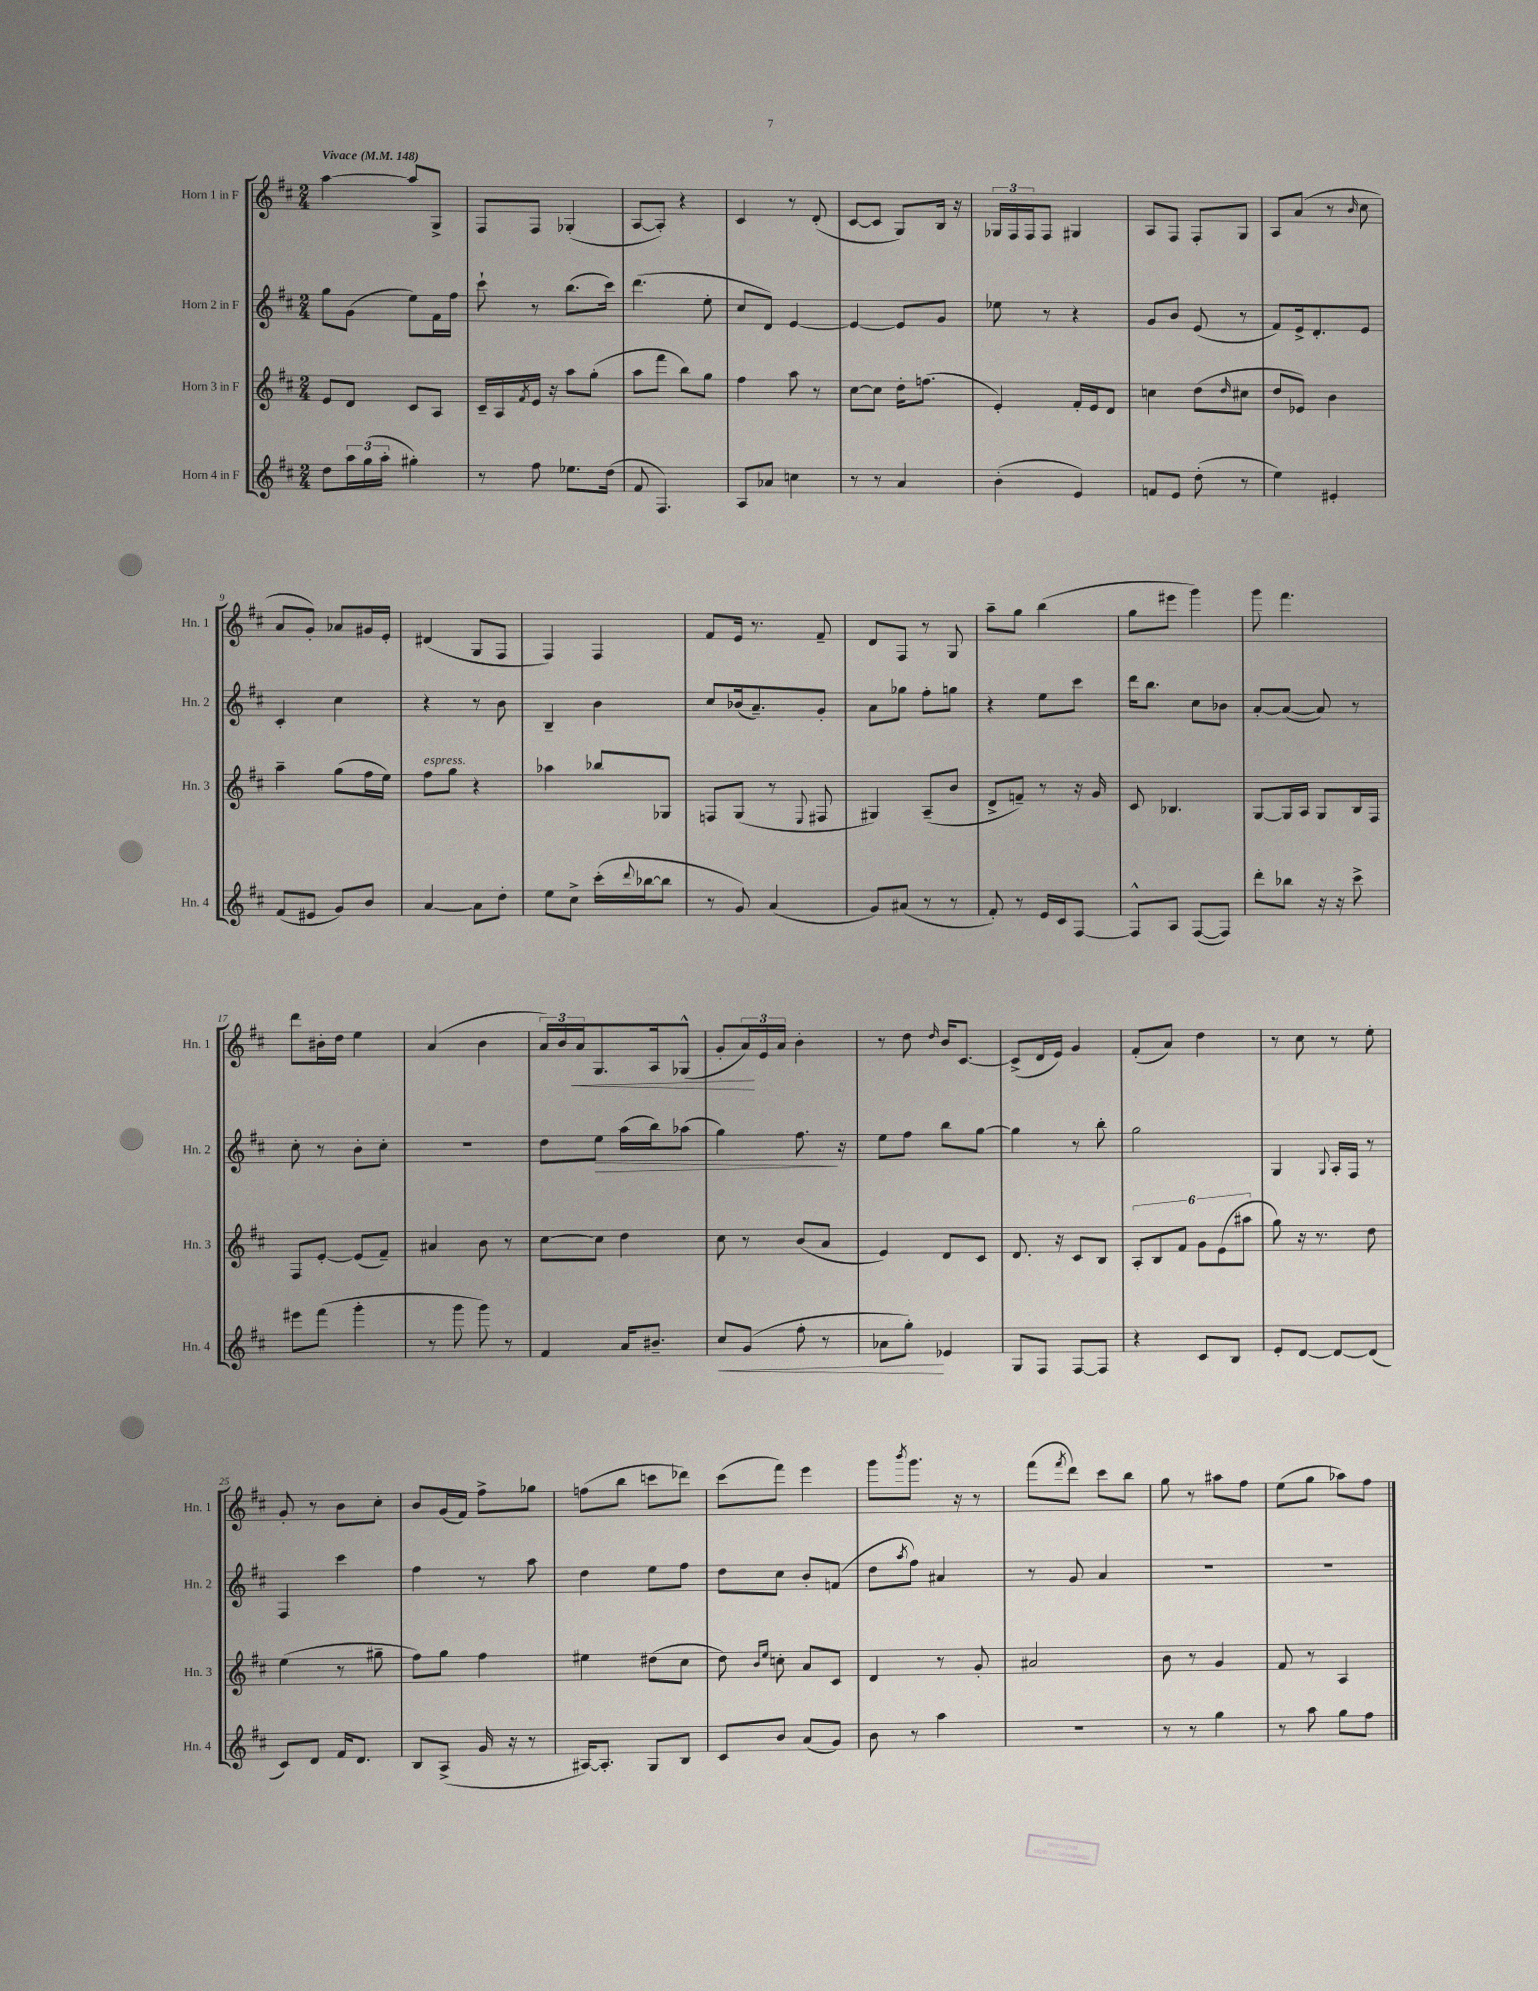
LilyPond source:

<<
\new StaffGroup <<
\new Staff = "s0" \with { instrumentName = "Horn 1 in F" shortInstrumentName = "Hn. 1" } {
    \clef treble \key d \major \numericTimeSignature \time 2/4 \tempo "Vivace" 4 = 148
    a''4~ a''8 g8-> |
    fis8 fis8 ges4-.( |
    a8~ a8-.) r4 |
    cis'4 r8 d'8-.( |
    cis'8~ cis'8 g8) b16 r16 |
    \tuplet 3/2 { ges16 fis16 fis16 } fis8 gis4 |
    a8 fis8 fis8-. g8 |
    a8 a'8( r8 \grace { b'16 } cis''8 |
    a'8 g'8-.) aes'8 gis'16 e'16-. |
    dis'4( g8 fis8 |
    fis4) fis4 |
    fis'8 e'16 r8. fis'8-- |
    d'8 fis8 r8 g8 |
    a''8-- g''8 b''4( |
    g''8 eis'''8 g'''4) |
    g'''8 fis'''4. |
    d'''8 bis'16-. d''16 e''4 |
    a'4( b'4 |
    \tuplet 3/2 { a'16) b'16 a'16\< } g8. a16 ges8-^( |
    g'8-. \tuplet 3/2 { a'16\!) e'16 a'16 } b'4-. |
    r8 d''8 \grace { d''16 } b'16 cis'8.~ |
    cis'8->( d'16 e'16) g'4 |
    fis'8-.( a'8) d''4 |
    r8 cis''8 r8 e''8-. |
    g'8-. r8 b'8 cis''8-. |
    b'8 g'16( fis'16) fis''8-> ges''8 |
    f''8( b''8 c'''8 des'''8) |
    cis'''8( fis'''8) e'''4 |
    g'''8 \acciaccatura { b'''8 } g'''8. r16 r8 |
    fis'''8( \acciaccatura { fis'''8 } d'''8) cis'''8 b''8 |
    g''8 r8 ais''8 fis''8 |
    e''8( g''8 aes''8) fis''8 \bar "|." |
}
\new Staff = "s1" \with { instrumentName = "Horn 2 in F" shortInstrumentName = "Hn. 2" } {
    \clef treble \key d \major \numericTimeSignature \time 2/4
    g''8 g'8( e''8) fis'16 fis''16 |
    cis'''8-! r8 b''8.( cis'''16) |
    d'''4.( e''8-. |
    cis''8 d'8) e'4~ |
    e'4~ e'8 g'8 |
    ees''8 r8 r4 |
    g'8 b'8 e'8( r8 |
    fis'8) e'16-> d'8.-. e'8 |
    cis'4-. cis''4 |
    r4 r8 b'8 |
    b4-- b'4 |
    cis''8 bes'16( a'8.--) g'8-. |
    a'8 ges''8 fis''8-. g''8 |
    r4 e''8 cis'''8 |
    d'''16 b''8. cis''8 bes'8 |
    a'8~-. a'8~( a'8) r8 |
    cis''8-. r8 b'8-. cis''8-. |
    R2 |
    d''8 e''8\> a''16( b''16) aes''8( |
    g''4) fis''8.\! r16 |
    e''8 fis''8 b''8 g''8~ |
    g''4 r8 b''8-. |
    g''2 |
    g4 \appoggiatura { g8 } a16-. fis16 r8 |
    fis4 cis'''4 |
    fis''4 r8 a''8 |
    d''4 e''8 fis''8 |
    d''8 cis''8 b'8-. f'8( |
    d''8 \acciaccatura { a''8 } fis''8) ais'4 |
    r8 g'8 a'4 |
    R2 |
    R2 \bar "|." |
}
\new Staff = "s2" \with { instrumentName = "Horn 3 in F" shortInstrumentName = "Hn. 3" } {
    \clef treble \key d \major \numericTimeSignature \time 2/4
    e'8 d'8 cis'8 a8 |
    cis'16-- a16 \acciaccatura { fis'8 } e'16 r16 a''8 g''8-.( |
    a''8 fis'''8 b''8) g''8 |
    fis''4 a''8 r8 |
    cis''8~ cis''8 d''16-. f''8.( |
    e'4-.) fis'16-. e'16 d'8 |
    c''4 d''8( \grace { d''16 } cis''8 |
    d''8 ees'8) b'4 |
    a''4-- g''8( fis''16 e''16) |
    fis''8^\markup { \italic "espress." } g''8 r4 |
    aes''4 bes''8 ges8 |
    f8 g8( r8 \appoggiatura { e8 } fis8 |
    gis4) a8--( b'8 |
    d'8-> f'8--) r8 r16 g'16 |
    cis'8 bes4. |
    g8~ g16 a16 g8 b16 fis16 |
    fis8 e'8~-. e'8( fis'8--) |
    ais'4 b'8 r8 |
    cis''8~ cis''8 d''4 |
    cis''8 r8 b'8( a'8 |
    e'4) d'8 cis'8 |
    d'8. r16 cis'8 b8 |
    \tuplet 6/4 { a8-. b8 fis'8 g'8 e'8( ais''8 } |
    g''8) r16 r8. d''8 |
    e''4( r8 gis''8-- |
    fis''8) g''8 fis''4 |
    eis''4 dis''8( cis''8 |
    d''8) \grace { b'16 e''16 } c''8-. a'8 cis'8 |
    d'4 r8 g'8-. |
    ais'2 |
    b'8 r8 g'4 |
    fis'8 r8 a4 \bar "|." |
}
\new Staff = "s3" \with { instrumentName = "Horn 4 in F" shortInstrumentName = "Hn. 4" } {
    \clef treble \key d \major \numericTimeSignature \time 2/4
    d''8 \tuplet 3/2 { a''16 g''16( a''16-. } gis''4-.) |
    r8 fis''8 ees''8. d''16( |
    fis'8 fis4.) |
    a8 aes'8 c''4 |
    r8 r8 a'4 |
    b'4-.( e'4) |
    f'8 e'8 d''8-.( r8 |
    e''4) eis'4-. |
    fis'8( eis'8 g'8) b'8 |
    a'4~ a'8 d''8-. |
    e''8 cis''8-> cis'''16-.( \appoggiatura { d'''8 } bes''16~ bes''8 |
    r8 g'8) a'4( |
    g'8) ais'8( r8 r8 |
    fis'8-.) r8 e'16 cis'16 fis8~ |
    fis8-^ a8 fis8~( fis8) |
    d'''8-. bes''8 r16 r16 cis'''8-> |
    eis'''8 fis'''8( g'''4-. |
    r8 g'''8 g'''8) r8 |
    fis'4 a'16 bis'8.-- |
    cis''8\< g'8( fis''8-. r8 |
    aes'8 g''8-.\!) ees'4 |
    g8 fis8 fis8~ fis8 |
    r4 cis'8 b8 |
    e'8-. d'8~ d'8~ d'8( |
    cis'8) d'8 fis'16 d'8. |
    b8 a8->( g'16 r16 r8 |
    ais16~) ais8.-. g8 b8 |
    cis'8 b'8 a'8( g'8) |
    b'8 r8 a''4 |
    R2 |
    r8 r8 g''4 |
    r8 a''8 g''8 fis''8 \bar "|." |
}
>>
>>
